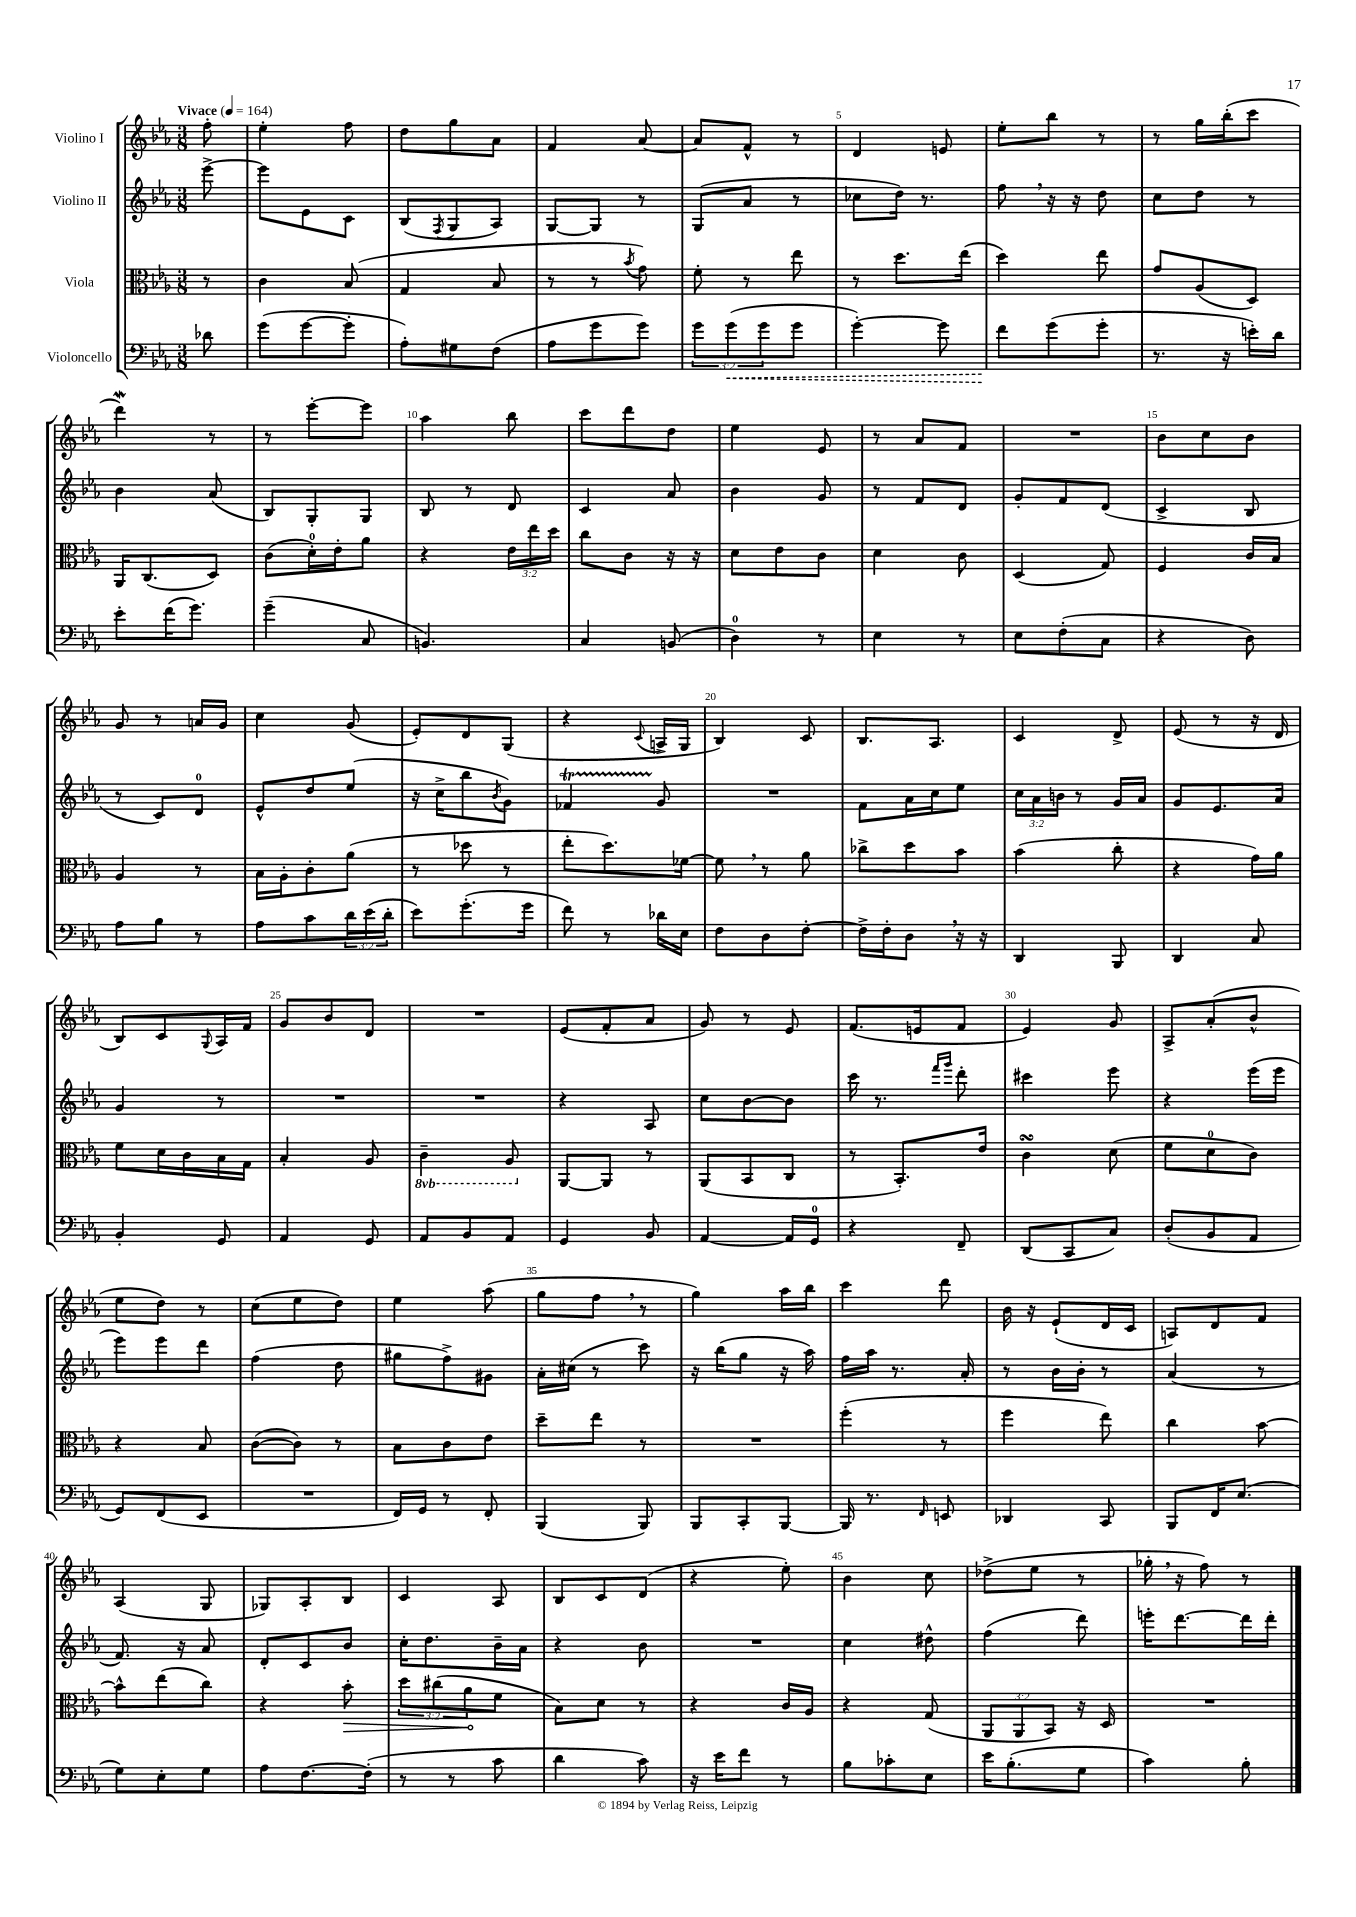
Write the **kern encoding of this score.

**kern	**dynam	**kern	**dynam	**kern	**kern
*part4	*part4	*part3	*part3	*part2	*part1
*staff4	*staff4	*staff3	*staff3	*staff2	*staff1
*I"Violoncello	*	*I"Viola	*	*I"Violino II	*I"Violino I
*clefF4	*	*clefC3	*	*clefG2	*clefG2
*k[b-e-a-]	*	*k[b-e-a-]	*	*k[b-e-a-]	*k[b-e-a-]
*M3/8	*	*M3/8	*	*M3/8	*M3/8
*MM164	*	*MM164	*	*MM164	*MM164
=	=	=	=	=	=
!	!	!	!	!	!LO:TX:a:B:t=Vivace
8d-X\	.	8r	.	[8eee-^\	8ff'\
=1	=1	=1	=1	=1	=1
(8g\L	.	4c\	.	8eee-\L]	4ee-'\
[8g\	.	.	.	8e-\	.
8g'\J]	.	(8B-/	.	8c\J	8ff\
=2	=2	=2	=2	=2	=2
8A-'\L)	.	4G/	.	(8B-/L	8dd\L
.	.	.	.	8qF/	.
8G#X\	.	.	.	8G/	8gg\
(8F\J	.	8B-/	.	8A-/J)	8a-\J
=3	=3	=3	=3	=3	=3
8A-\L	.	8r	.	[8G/L	4f/
8g\	.	8r	.	8G/J]	.
.	.	8qb-/	.	.	.
8g\J)	.	8g\)	.	8r	[8a-/
=4	=4	=4	=4	=4	=4
12g\L	.	8f'\	.	(8G/L	8a-/L]
!	!LO:HP:b	!	!	!	!
(12g\	<	.	.	.	.
.	.	8r	.	8a-/J	8f^^/J
12g\	.	.	.	.	.
8g\J	.	8ee-\	.	8r	8r
=5	=5	=5	=5	=5	=5
[4g'\)	.	8r	.	8cc-X\L	4d/
.	.	8.dd\L	.	16dd\Jk)	.
.	.	.	.	8.r	.
8g\]	.	.	.	.	8en/
.	.	(16ee-\Jk	.	.	.
=6	=6	=6	=6	=6	=6
8f\L	.	4dd\)	.	8ff,\	8ee-'\L
(8g\	[	.	.	16r	8bb-\J
.	.	.	.	16r	.
8g'\J	.	8ee-\	.	8dd\	8r
=7	=7	=7	=7	=7	=7
8.r	.	8g/L	.	8cc\L	8r
.	.	(8A-/	.	8dd\J	16gg\LL
16r	.	.	.	.	(16bb-'\J
16en'\LL)	.	8D/J)	.	8r	8ccc\J
16d\JJ	.	.	.	.	.
!!LO:LB:g=z
=8	=8	=8	=8	=8	=8
8e-'\L	.	16AA-/KL	.	4b-\	4dddW\)
.	.	(8.C/	.	.	.
(16f\K	.	.	.	.	.
8.g\J)	.	.	.	.	.
.	.	8D/J)	.	(8a-/	8r
=9	=9	=9	=9	=9	=9
(4g~\	.	(8c\L	.	8B-/L)	8r
.	.	16d'\L)	.	8G'/	[8eee-'\L
.	.	16e-'\J	.	.	.
8C/	.	8a-\J	.	8G/J	8eee-\J]
=10	=10	=10	=10	=10	=10
4.BBn/)	.	4r	.	8B-/	4aa-\
.	.	.	.	8r	.
.	.	24e-\LL	.	8d/	8bb-\
.	.	24ee-\	.	.	.
.	.	24dd\JJ	.	.	.
=11	=11	=11	=11	=11	=11
4C/	.	8cc\L	.	4c/	8ccc\L
.	.	8c\J	.	.	8ddd\
(8BBn/	.	16r	.	8a-/	8dd\J
.	.	16r	.	.	.
=12	=12	=12	=12	=12	=12
4D\)	.	8d\L	.	4b-\	4ee-\
.	.	8e-\	.	.	.
8r	.	8c\J	.	8g/	8e-/
=13	=13	=13	=13	=13	=13
4E-\	.	4d\	.	8r	8r
.	.	.	.	8f/L	8a-/L
8r	.	8c\	.	8d/J	8f/J
=14	=14	=14	=14	=14	=14
8E-\L	.	(4D/	.	8g'/L	4.r
(8F'\	.	.	.	8f/	.
8C\J	.	8G/)	.	(8d/J	.
=15	=15	=15	=15	=15	=15
4r	.	4F/	.	4c^/	8b-\L
.	.	.	.	.	8cc\
8D\)	.	16c/LL	.	8B-/	8b-\J
.	.	16B-/JJ	.	.	.
!!LO:LB:g=z
=16	=16	=16	=16	=16	=16
8A-\L	.	4A-/	.	8r	8g/
8B-\J	.	.	.	8c/L)	8r
8r	.	8r	.	8d/J	16an/LL
.	.	.	.	.	16g/JJ
=17	=17	=17	=17	=17	=17
8A-\L	.	16B-\LL	.	8e-^^/L	4cc\
.	.	16A-'\J	.	.	.
8c\	.	8c'\	.	8dd/	.
24d\L	.	(8a-\J	.	(8ee-/J	(8g/
(24e-\	.	.	.	.	.
24d'\JJ	.	.	.	.	.
=18	=18	=18	=18	=18	=18
8e-\L)	.	8r	.	16r	8e-'/L)
.	.	.	.	16cc^\KL	.
(8.g'\	.	8dd-X\	.	8bb-\	8d/
.	.	.	.	8qb-/	.
.	.	8r	.	8g\J)	(8G/J
16g\Jk	.	.	.	.	.
=19	=19	=19	=19	=19	=19
8f\)	.	8ee-'\L	.	4f-XT/	4r
8r	.	8.dd\)	.	.	.
.	.	.	.	.	8qqc/
16d-X\LL	.	.	.	8g/	16An^/LL
16E-\JJ	.	[16f-X\Jk	.	.	16G/JJ
=20	=20	=20	=20	=20	=20
8F\L	.	8f-,\]	.	4.r	4B-/)
8D\	.	8r	.	.	.
[8F'\J	.	8a-\	.	.	8c/
=21	=21	=21	=21	=21	=21
16F^\LL]	.	8cc-X^\L	.	8f\L	8.B-/L
16F'\J	.	.	.	.	.
8D,\J	.	8dd\	.	16a-\L	.
.	.	.	.	16cc\J	8.A-/J
16r	.	8b-\J	.	8ee-\J	.
16r	.	.	.	.	.
=22	=22	=22	=22	=22	=22
4DD/	.	(4b-\	.	24cc\LL	4c/
.	.	.	.	24a-\	.
.	.	.	.	24bn\JJ	.
.	.	.	.	8r	.
8BBB-/	.	8cc'\	.	16g/LL	8d^/
.	.	.	.	16a-/JJ	.
=23	=23	=23	=23	=23	=23
4DD/	.	4r	.	8g/L	(8e-/
.	.	.	.	8.e-/	8r
8C/	.	16g\LL)	.	.	16r
.	.	16a-\JJ	.	16a-/Jk	16d/
!!LO:LB:g=z
=24	=24	=24	=24	=24	=24
4BB-'/	.	8f\L	.	4g/	8B-/L)
.	.	16d\L	.	.	8c/
.	.	16c\	.	.	.
.	.	.	.	.	8qqG/
8GG/	.	16B-\	.	8r	16A-/L
.	.	16G\JJ	.	.	16f/JJ
=25	=25	=25	=25	=25	=25
4AA-/	.	4B-'/	.	4.r	8g/L
.	.	.	.	.	8b-/
8GG/	.	8A-/	.	.	8d/J
=26	=26	=26	=26	=26	=26
*	*	*8ba	*	*	*
8AA-/L	.	4C~\	.	4.r	4.r
8BB-/	.	.	.	.	.
8AA-/J	.	8AA-/	.	.	.
=27	=27	=27	=27	=27	=27
*	*	*X8ba	*	*	*
4GG/	.	[8AA-/L	.	4r	(8e-/L
.	.	8AA-/J]	.	.	8f'/
8BB-/	.	8r	.	8A-/	8a-/J
=28	=28	=28	=28	=28	=28
[4AA-/	.	(8AA-/L	.	8cc\L	8g/)
.	.	8BB-/	.	[8b-\	8r
16AA-/LL]	.	8C/J	.	8b-\J]	8e-/
16GG/JJ	.	.	.	.	.
=29	=29	=29	=29	=29	=29
4r	.	8r	.	16ccc\	(8.f/L
.	.	.	.	8.r	.
.	.	8.BB-'/L)	.	.	.
.	.	.	.	.	16en/k
.	.	.	.	16qqfff/LL	.
.	.	.	.	16qqggg/JJ	.
8FF~/	.	.	.	8ddd'\	8f/J
.	.	16e-/Jk	.	.	.
=30	=30	=30	=30	=30	=30
(8DD/L	.	4csSSS\	.	4ccc#X\	4e-/)
8CC/	.	.	.	.	.
8C/J)	.	(8d\	.	8eee-\	8g/
=31	=31	=31	=31	=31	=31
(8D'/L	.	8f\L	.	4r	8A-^/L
8BB-/	.	8d\	.	.	(8a-'/
8AA-/J	.	8c\J)	.	(16eee-\LL	8b-^^/J
.	.	.	.	16eee-\JJ	.
!!LO:LB:g=z
=32	=32	=32	=32	=32	=32
8GG/L)	.	4r	.	8eee-\L)	8ee-\L
(8FF/	.	.	.	8eee-\	8dd\J)
8EE-/J	.	8B-/	.	8ddd\J	8r
=33	=33	=33	=33	=33	=33
4.r	.	([8c\L	.	(4ff\	(8cc\L
.	.	8c\J])	.	.	8ee-\
.	.	8r	.	8dd\	8dd\J)
=34	=34	=34	=34	=34	=34
16FF/LL)	.	8B-\L	.	8gg#X\L	4ee-\
16GG/JJ	.	.	.	.	.
8r	.	8c\	.	8ff^\)	.
8FF'/	.	8e-\J	.	8g#X\J	(8aa-\
=35	=35	=35	=35	=35	=35
(4BBB-/	.	8dd~\L	.	16a-'\LL	8gg\L
.	.	.	.	(16cc#X\JJ	.
.	.	8ee-\J	.	8r	8ff,\J
8BBB-/)	.	8r	.	8ccc\)	8r
=36	=36	=36	=36	=36	=36
8BBB-/L	.	4.r	.	16r	4gg\)
.	.	.	.	(16bb-\KL	.
8CC'/	.	.	.	8gg\J	.
[8BBB-/J	.	.	.	16r	16aa-\LL
.	.	.	.	16aa-\)	16bb-\JJ
=37	=37	=37	=37	=37	=37
16BBB-/]	.	(4ff'\	.	16ff\LL	4ccc\
8.r	.	.	.	16aa-\JJ	.
.	.	.	.	8.r	.
16qqFF/	.	.	.	.	.
8EEn/	.	8r	.	.	8ddd\
.	.	.	.	16a-'/	.
=38	=38	=38	=38	=38	=38
4DD-X/	.	4ff\	.	8r	16b-\
.	.	.	.	.	16r
.	.	.	.	16b-\LL	(8e-`/L
.	.	.	.	16b-'\JJ	.
8CC/	.	8ee-\)	.	8r	16d/L
.	.	.	.	.	16c/JJ
=39	=39	=39	=39	=39	=39
8BBB-/L	.	4cc\	.	(4a-/	8An/L)
16FF/K	.	.	.	.	8d/
(8.E-/J	.	.	.	.	.
.	.	[8b-\	.	8r	8f/J
!!LO:LB:g=z
=40	=40	=40	=40	=40	=40
8G\L)	.	8b-^^\L]	.	8.f/)	(4A-/
8E-'\	.	(8ee-\	.	.	.
.	.	.	.	16r	.
8G\J	.	8cc\J)	.	8a-/	8G/
=41	=41	=41	=41	=41	=41
8A-\L	.	4r	.	8d'/L	8G-X/L)
[8.F\	.	.	.	8c/	8A-'/
!	!	!	!LO:HP:b	!	!
.	.	8b-'\	>	8b-/J	8B-/J
(16F'\Jk]	.	.	.	.	.
=42	=42	=42	=42	=42	=42
8r	.	12dd\L	.	16cc'\KL	4c/
.	.	.	.	8.dd\	.
.	.	(12cc#X\	.	.	.
8r	.	.	.	.	.
.	.	12a-\	.	.	.
8c\	.	8f\J	]	16b-~\L	8A-/
.	.	.	.	16a-\JJ	.
=43	=43	=43	=43	=43	=43
4d\	.	8B-\L)	.	4r	8B-/L
.	.	8d\J	.	.	8c/
8c\)	.	8r	.	8b-\	(8d/J
=44	=44	=44	=44	=44	=44
16r	.	4r	.	4.r	4r
16e-\KL	.	.	.	.	.
8f\J	.	.	.	.	.
8r	.	16c/LL	.	.	8ee-'\)
.	.	16A-/JJ	.	.	.
=45	=45	=45	=45	=45	=45
8B-\L	.	4r	.	4cc\	4b-\
8c-X'\	.	.	.	.	.
8E-\J	.	(8G/	.	8dd#X^^\	8cc\
=46	=46	=46	=46	=46	=46
16e-\KL	.	12AA-/L	.	(4ff\	(8dd-X^\L
(8.B-'\	.	.	.	.	.
.	.	12AA-/	.	.	.
.	.	.	.	.	8ee-\J
.	.	12BB-/J)	.	.	.
8G\J	.	16r	.	8ddd\)	8r
.	.	16D/	.	.	.
=47	=47	=47	=47	=47	=47
4c\)	.	4.r	.	16eeen'\KL	16gg-X',\
.	.	.	.	[8.ddd\	16r
.	.	.	.	.	8ff\)
8B-'\	.	.	.	16ddd\L]	8r
.	.	.	.	16ddd'\JJ	.
==	==	==	==	==	==
*-	*-	*-	*-	*-	*-
